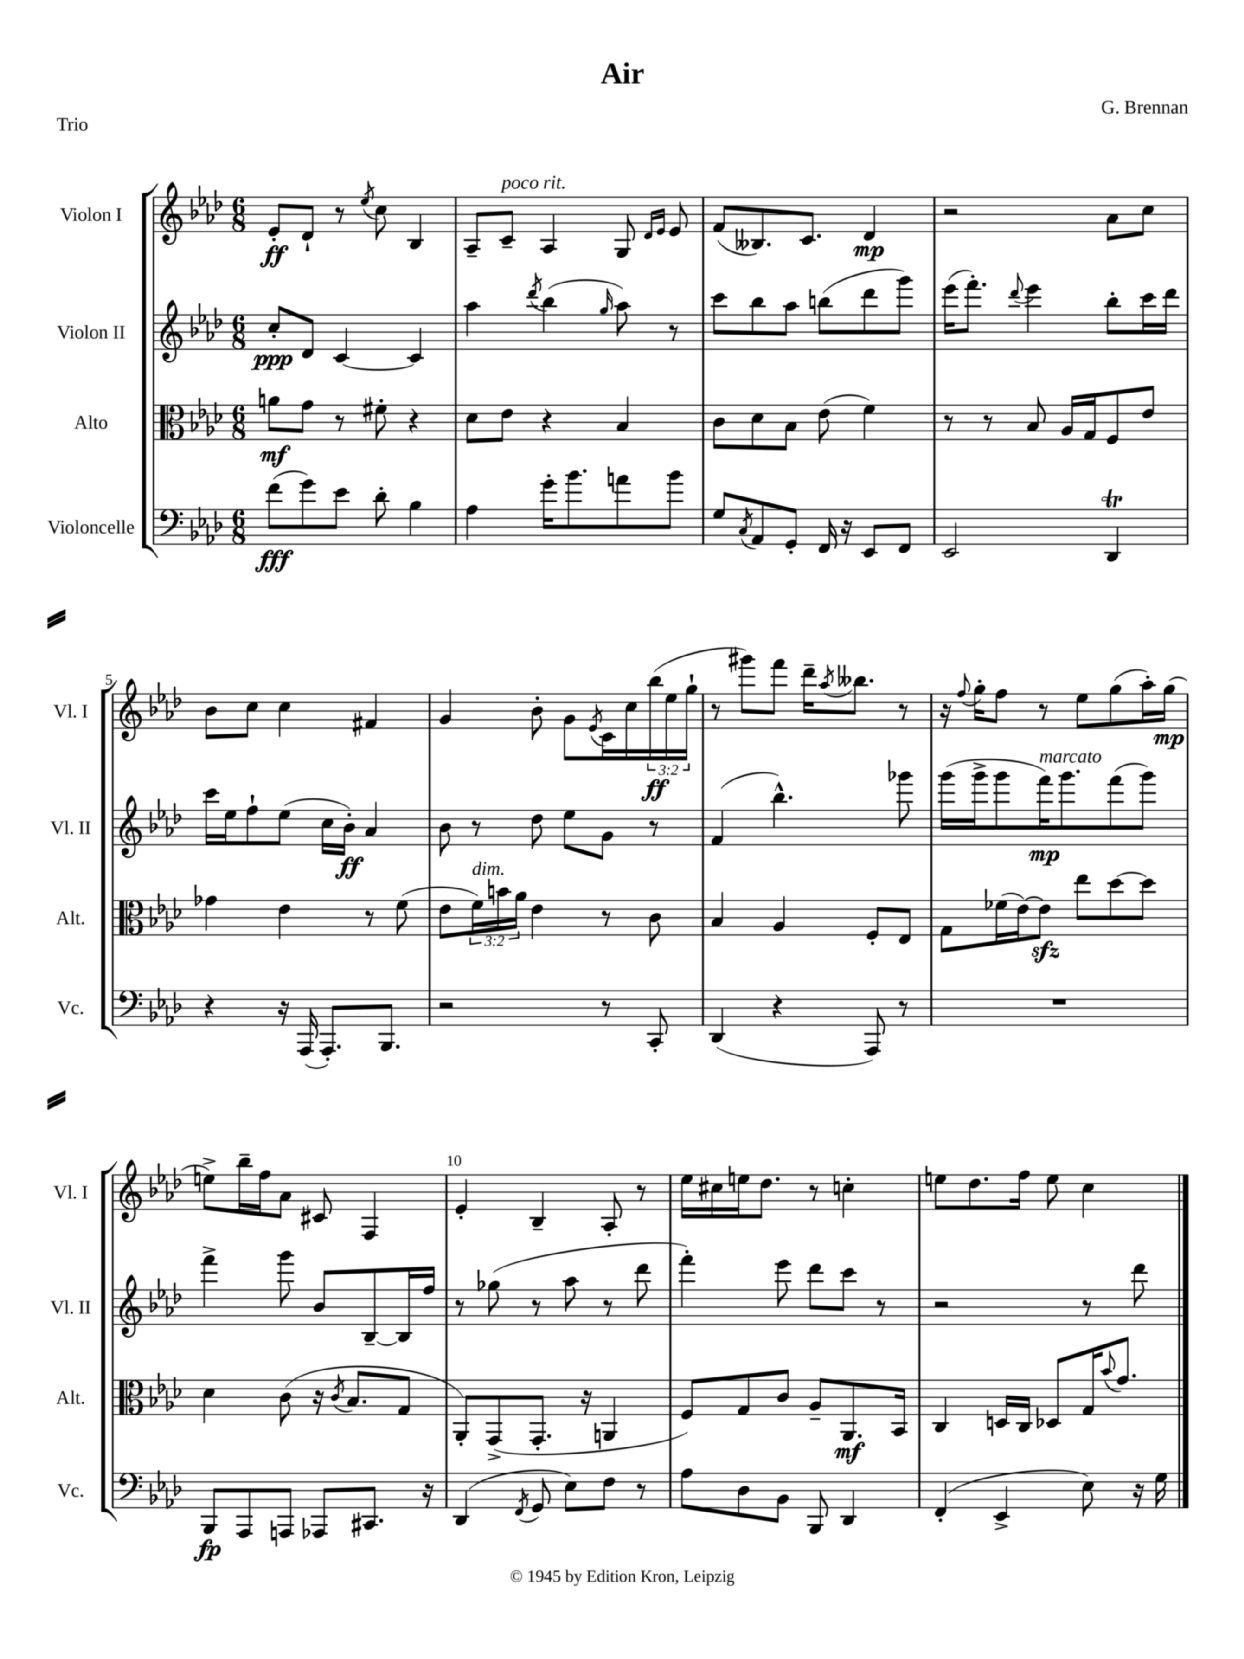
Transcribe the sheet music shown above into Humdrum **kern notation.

**kern	**kern	**kern	**kern
*staff4	*staff3	*staff2	*staff1
*clefF4	*clefC3	*clefG2	*clefG2
*k[b-e-a-d-]	*k[b-e-a-d-]	*k[b-e-a-d-]	*k[b-e-a-d-]
*M6/8	*M6/8	*M6/8	*M6/8
(8f	8a	8cc'	8e-'
8g)	8g	8d-	8d-`
8e-	8r	[4c	8r
.	.	.	8qee-
8d-'	8f#'	.	8cc
4B-	4r	4c]	4B-
=	=	=	=
4A-	8d-	4aa-	8A-~
.	8e-	.	8c~
.	.	8qddd-	.
16g'	4r	(4bb-	4A-
8.b-	.	.	.
.	.	16qqgg	.
8a	4B-	8aa-)	8G
.	.	.	16qqd-
.	.	.	16qqe-
8b-	.	8r	8e-
=	=	=	=
8G	8c	8ccc	(8f
8qC	.	.	.
8AA-	8d-	8bb-	8.B--)
8GG'	8B-	8aa-	.
.	.	.	8.c
16FF	(8e-	(8bb	.
16r	.	.	.
8EE-	4f)	8ddd-	4d-
8FF	.	8ggg)	.
=	=	=	=
2EE-	8r	(16eee-	2r
.	.	8.fff')	.
.	8r	.	.
.	.	8qqddd-	.
.	8B-	4eee-	.
.	16A-	.	.
.	16G	.	.
4DD-	8F	8bb-'	8a-
.	8e-	16ccc	8cc
.	.	16ddd-	.
=	=	=	=
4r	4g-	16ccc	8b-
.	.	16ee-	.
.	.	8ff`	8cc
16r	4e-	(8ee-	4cc
(16AAA-	.	.	.
8.AAA-')	.	16cc	.
.	.	16b-')	.
.	8r	4a-	4f#
8.BBB-	.	.	.
.	(8f	.	.
=	=	=	=
2r	8e-	8b-	4g
.	24f)	8r	.
.	24b	.	.
.	24a-	.	.
.	4e-	8dd-	8b-'
.	.	8ee-	8g
.	.	.	8qe-
8r	8r	8g	16c
.	.	.	16cc
8CC'	8c	8r	(24bb-
.	.	.	24ee-
.	.	.	24gg`
=	=	=	=
(4DD-	4B-	(4f	8r
.	.	.	8ggg#)
4r	4A-	4.bb-^^)	8fff
.	.	.	16ddd-~
.	.	.	8qaa-
.	.	.	8.bb--
8AAA-)	8F'	.	.
8r	8E-	8ggg-	8r
=	=	=	=
2.r	8G	(16ggg	16r
.	.	.	8qqff
.	.	16ggg^	16gg'
.	(16f-	8ggg	8ff
.	[16e-)	.	.
.	8e-]	16fff)	8r
.	.	8.ggg	.
.	8ee-	.	8ee-
.	[8dd-	(8fff	(8gg
.	8dd-]	8ggg)	16aa-')
.	.	.	(16gg
=	=	=	=
8BBB-	4d-	4fff^	8ee^)
8AAA-	.	.	16bb-~
.	.	.	16ff
8AAA	(8c	8ggg	8a-
8AAA-	16r	8b-	8c#
.	8qc	.	.
.	8.B-	.	.
8.CC#	.	[8B-~	4F
.	8G	16B-]	.
16r	.	16ff	.
=	=	=	=
(4DD-	8AA-')	8r	4e-'
.	(8GG^	(8gg-	.
8qFF	.	.	.
8GG	8.GG'	8r	4B-~
8E-)	.	8aa-	.
.	16r	.	.
8F	4AA	8r	8A-'
8r	.	8ddd-	8r
=	=	=	=
8A-	8F)	4fff')	16ee-
.	.	.	16cc#
8D-	8G	.	16ee
.	.	.	8.dd-
8BB-	8c	8eee-	.
8BBB-	8A-~	8ddd-	8r
4DD-	8.AA-	8ccc	4cc'
.	.	8r	.
.	16BB-	.	.
=	=	=	=
(4FF'	4C	2r	8ee
.	.	.	8.dd-
4EE-^	16D	.	.
.	16C	.	16ff
.	8D-	.	8ee
8E-)	16G	8r	4cc
.	8qqb-	.	.
.	8.g	.	.
16r	.	8ddd-	.
16G	.	.	.
==	==	==	==
*-	*-	*-	*-
